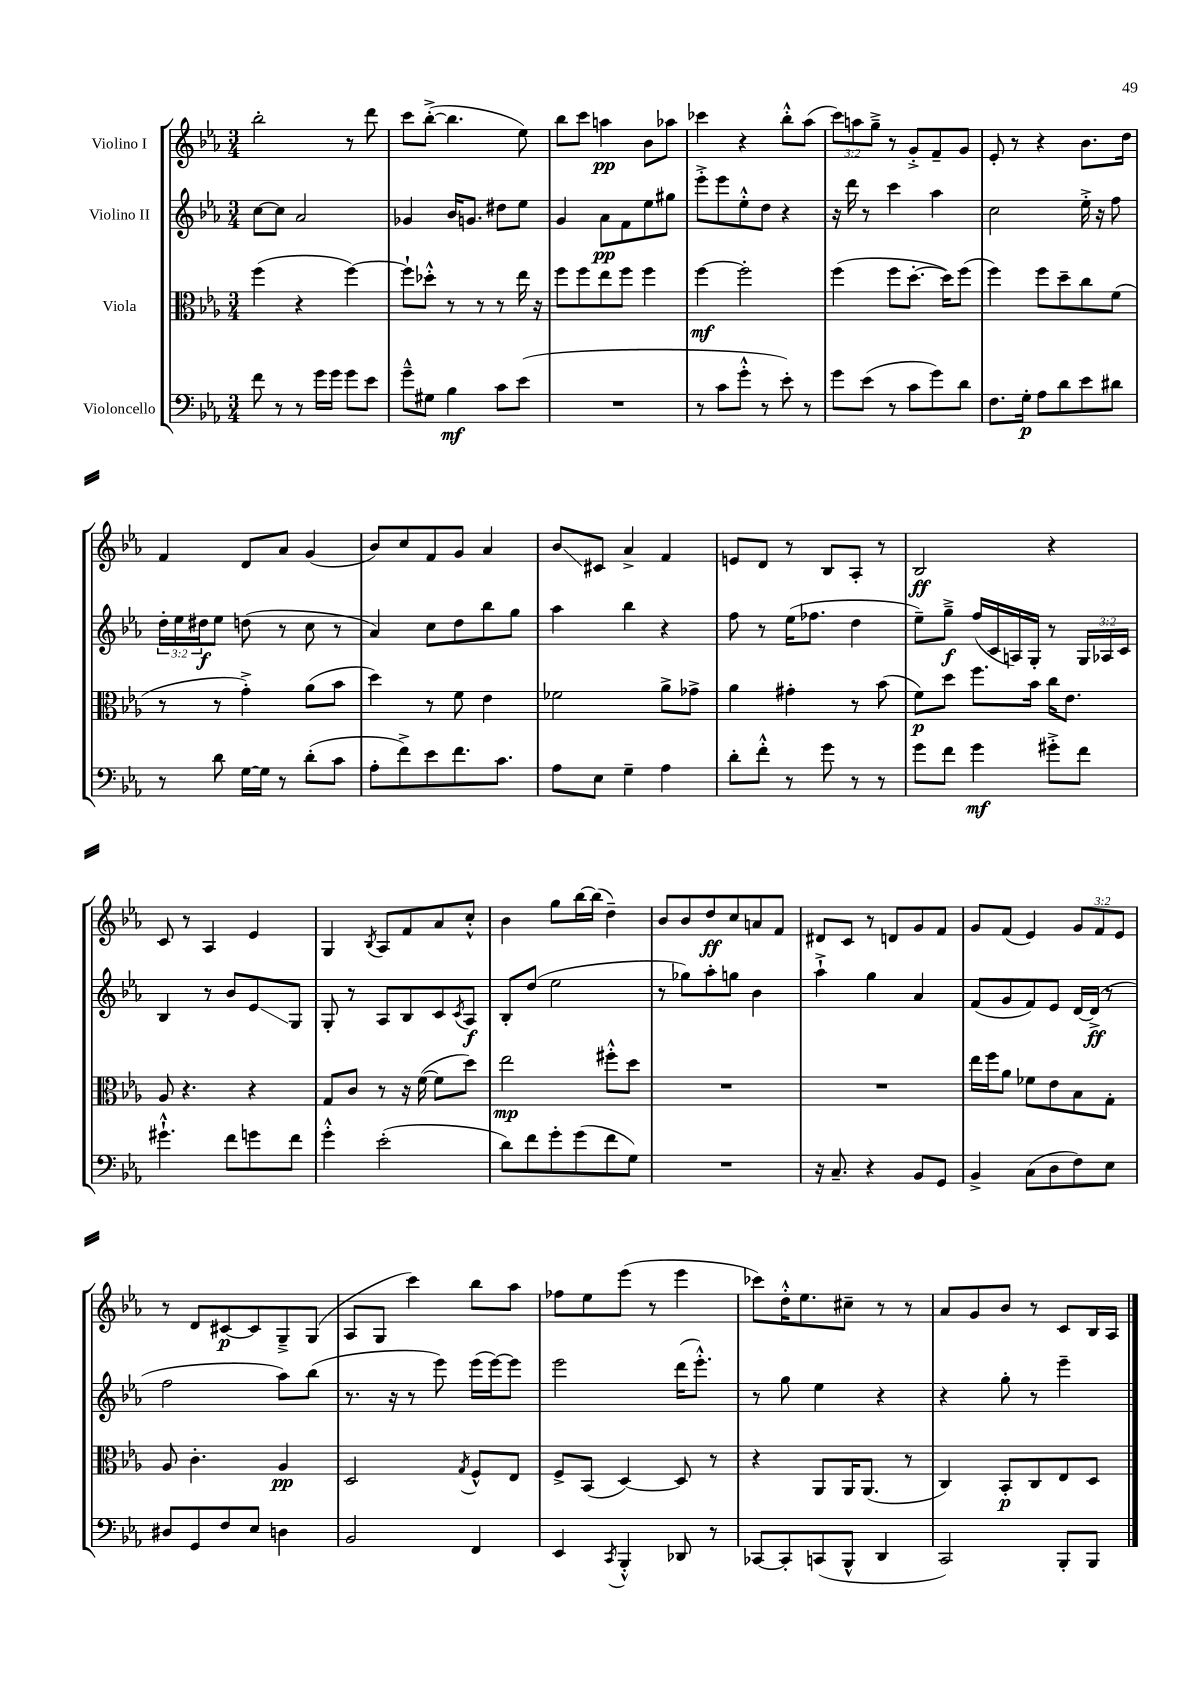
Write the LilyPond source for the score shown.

<<
\new StaffGroup <<
\new Staff = "s0" \with { instrumentName = "Violino I" } {
    \clef treble \key ees \major \numericTimeSignature \time 3/4 \override Staff.TupletNumber.text = #tuplet-number::calc-fraction-text
    bes''2-. r8 d'''8 |
    c'''8 bes''8~-.->( bes''4. ees''8) |
    bes''8 c'''8 a''4\pp bes'8 aes''8 |
    ces'''4 r4 bes''8-.-^ aes''8( |
    \tuplet 3/2 { c'''8) a''8 g''8---> } r8 g'8-.-> f'8-- g'8 |
    ees'8-. r8 r4 bes'8. d''16 |
    f'4 d'8 aes'8 g'4( |
    bes'8) c''8 f'8 g'8 aes'4 |
    bes'8\glissando cis'8 aes'4-> f'4 |
    e'8 d'8 r8 bes8 aes8-. r8 |
    bes2\ff r4 |
    c'8 r8 aes4 ees'4 |
    g4 \acciaccatura { bes8 } aes8 f'8 aes'8 c''8-.-^ |
    bes'4 g''8 bes''16~ bes''16( d''4--) |
    bes'8 bes'8 d''8\ff c''8 a'8 f'8 |
    dis'8 c'8 r8 d'8 g'8 f'8 |
    g'8 f'8( ees'4) \tuplet 3/2 { g'8 f'8 ees'8 } |
    r8 d'8 cis'8~\p cis'8 g8---> g8( |
    aes8 g8 c'''4) bes''8 aes''8 |
    fes''8 ees''8 ees'''8( r8 ees'''4 |
    ces'''8) d''16-.-^ ees''8. cis''8-- r8 r8 |
    aes'8 g'8 bes'8 r8 c'8 bes16 aes16 \bar "|." |
}
\new Staff = "s1" \with { instrumentName = "Violino II" } {
    \clef treble \key ees \major \numericTimeSignature \time 3/4 \override Staff.TupletNumber.text = #tuplet-number::calc-fraction-text
    c''8~ c''8 aes'2 |
    ges'4 bes'16 g'8. dis''8 ees''8 |
    g'4 aes'8\pp f'8 ees''8 gis''8 |
    ees'''8-.-> ees'''8 ees''8-.-^ d''8 r4 |
    r16 d'''16 r8 c'''4 aes''4 |
    c''2 ees''16-.-> r16 f''8 |
    \tuplet 3/2 { d''16-. ees''16 dis''16\f } ees''8 d''8( r8 c''8 r8 |
    aes'4) c''8 d''8 bes''8 g''8 |
    aes''4 bes''4 r4 |
    f''8 r8 ees''16( fes''8. d''4 |
    ees''8--) g''8--->\f f''16( c'16 a16) g16-. r8 \tuplet 3/2 { g16 aes16 c'16 } |
    bes4 r8 bes'8 ees'8\glissando g8 |
    g8-. r8 aes8 bes8 c'8 \acciaccatura { c'8 } aes8\f |
    bes8-. d''8( ees''2 |
    r8 ges''8) aes''8-. g''8 bes'4 |
    aes''4-!-> g''4 aes'4 |
    f'8( g'8 f'8) ees'8 d'16~ d'16->\ff( r8 |
    f''2 aes''8) bes''8( |
    r8. r16 r8 ees'''8) ees'''16( ees'''16~) ees'''8 |
    ees'''2 d'''16( ees'''8.-.-^) |
    r8 g''8 ees''4 r4 |
    r4 g''8-. r8 ees'''4-- \bar "|." |
}
\new Staff = "s2" \with { instrumentName = "Viola" } {
    \clef alto \key ees \major \numericTimeSignature \time 3/4
    f''4( r4 f''4~) |
    f''8-! des''8-.-^ r8 r8 r8 ees''16 r16 |
    f''8 f''8 ees''8 f''8 f''4 |
    f''4~\mf f''2-. |
    f''4( f''8 d''8.~-. d''16) f''8( |
    f''4) f''8 d''8-- c''8 f'8( |
    r8 r8 g'4-.->) aes'8( bes'8 |
    d''4) r8 f'8 ees'4 |
    fes'2 aes'8-> ges'8-> |
    aes'4 gis'4-. r8 bes'8( |
    f'8\p) d''8 f''8. bes'16 c''16 ees'8. |
    aes8 r4. r4 |
    g8 c'8 r8 r16 f'16~( f'8 d''8) |
    ees''2\mp fis''8-.-^ d''8 |
    R2. |
    R2. |
    ees''16 f''16 aes'8 fes'8 ees'8 bes8 g8-. |
    aes8 c'4.-. aes4\pp |
    d2 \acciaccatura { g8 } f8-^ ees8 |
    f8-> bes,8( d4~) d8 r8 |
    r4 aes,8 aes,16 aes,8.( r8 |
    c4) bes,8-.\p c8 ees8 d8 \bar "|." |
}
\new Staff = "s3" \with { instrumentName = "Violoncello" } {
    \clef bass \key ees \major \numericTimeSignature \time 3/4
    f'8 r8 r8 g'16 g'16 g'8 ees'8 |
    g'8---^ gis8 bes4\mf c'8 ees'8( |
    R2. |
    r8 c'8 g'8-.-^ r8 ees'8-.) r8 |
    g'8 ees'8( r8 c'8 g'8) d'8 |
    f8. g16-.\p aes8 d'8 ees'8 dis'8 |
    r8 d'8 g16~ g16 r8 d'8-.( c'8 |
    aes8-. f'8->) ees'8 f'8. c'8. |
    aes8 ees8 g4-- aes4 |
    d'8-. f'8-.-^ r8 g'8 r8 r8 |
    g'8 f'8 g'4\mf gis'8-.-> f'8 |
    gis'4.-!-^ f'8 g'8 f'8 |
    g'4-.-^ ees'2-.( |
    d'8) f'8 g'8-. g'8( f'8 g8) |
    R2. |
    r16 c8.-- r4 bes,8 g,8 |
    bes,4-> c8( d8 f8) ees8 |
    dis8 g,8 f8 ees8 d4 |
    bes,2 f,4 |
    ees,4 \acciaccatura { c,8 } bes,,4-.-^ des,8 r8 |
    ces,8~ ces,8-. c,8( bes,,8-^ d,4 |
    c,2) bes,,8-. bes,,8 \bar "|." |
}
>>
>>
\layout { \context { \Score \remove "Bar_number_engraver" } }
